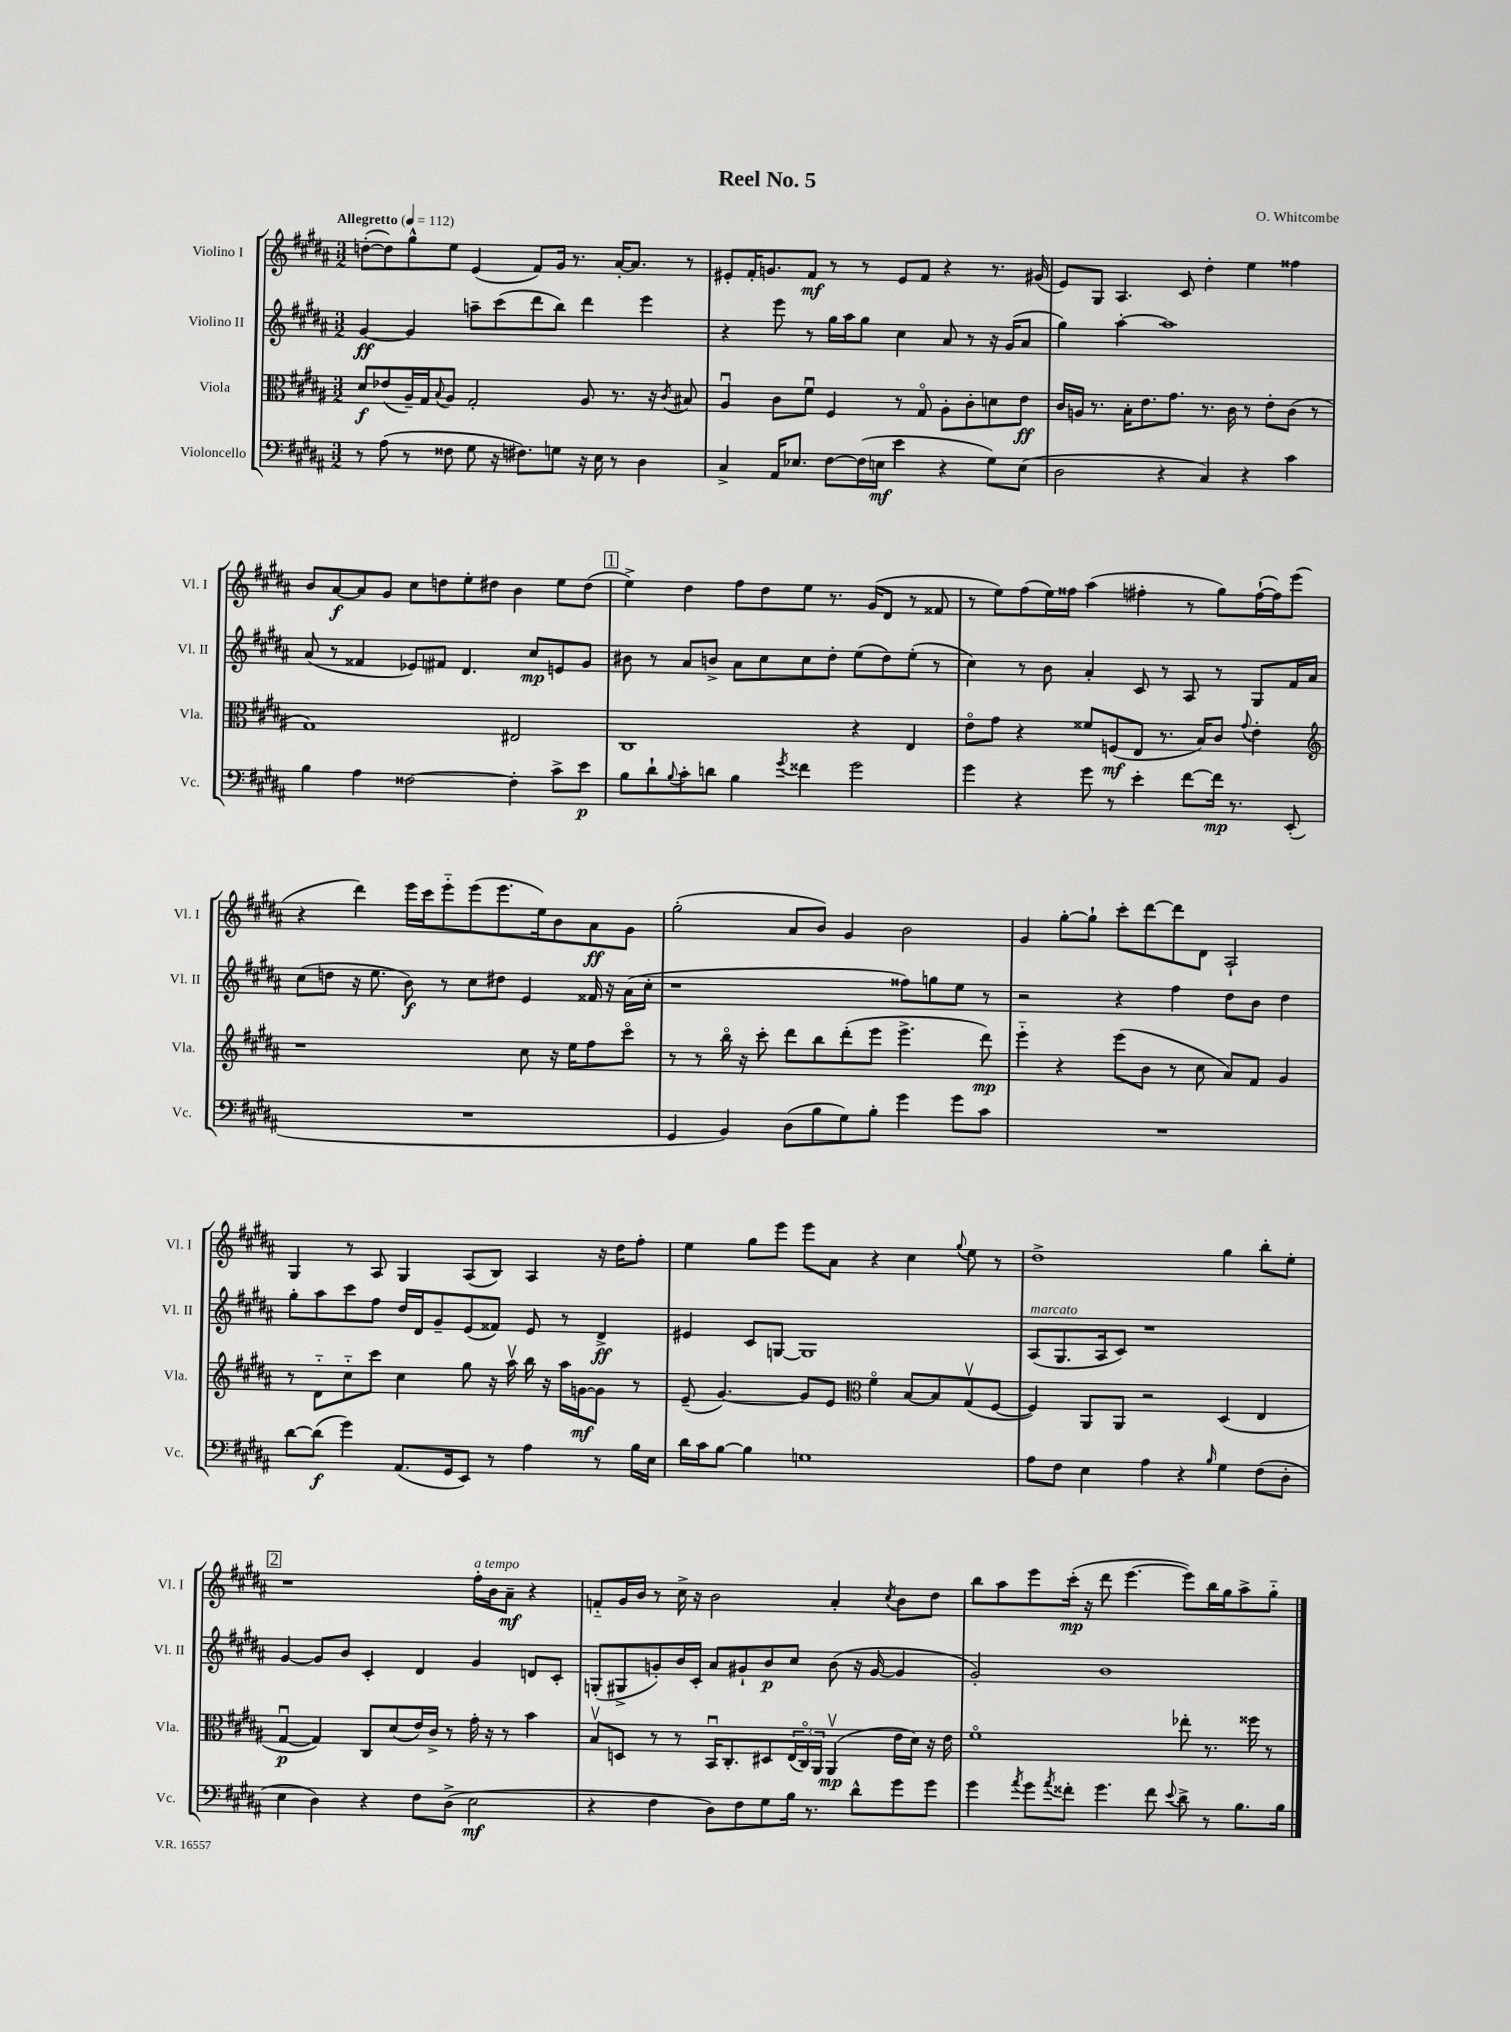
\header { title = "Reel No. 5" composer = "O. Whitcombe" }
<<
\new StaffGroup <<
\new Staff = "s0" \with { instrumentName = "Violino I" shortInstrumentName = "Vl. I" } {
    \clef treble \key b \major \numericTimeSignature \time 3/2 \tempo "Allegretto" 4 = 112
    d''8~-.( d''8) gis''8-^ e''8 e'4( fis'8) gis'16 r8. ais'16~-. ais'8. r8 |
    eis'8-. fis'16-. g'8. fis'8\mf r8 r8 eis'8 fis'8 r4 r8. gis'16( |
    e'8) gis8 ais4. cis'8 dis''4-. e''4 fisis''4 |
    b'8 ais'8~\f ais'8 gis'8 cis''8 d''8 e''8-. dis''8 b'4 e''8 dis''8( |
    \mark \markup { \box "1" } e''4->) dis''4 fis''8 dis''8 e''8 r8. gis'16( dis'8 r8 fisis'8 |
    r8 e''8) fis''8( e''16) fisis''16 ais''4( fis''4-. r8 gis''8) fis''16~-!( fis''16) e'''8( |
    r4 dis'''4) e'''16 cis'''16 e'''8-_ e'''8( e'''8. e''16) b'8 ais'8\ff gis'8 |
    gis''2-.( ais'8 b'8) gis'4 b'2 |
    gis'4 gis''8~-. gis''8-! cis'''8-. dis'''8~ dis'''8 dis'8 ais2-! |
    gis4 r8 ais8 gis4 ais8( b8) ais4 r16 dis''16 fis''8-. |
    e''4 gis''8 e'''8 e'''8 ais'8 r4 cis''4 \appoggiatura { gis''8 } e''8 r8 |
    dis''1-> gis''4 b''8-. e''8-. |
    \mark \markup { \box "2" } r1 fis''16-.^\markup { \italic "a tempo" } b'16 ais'8--\mf r4 |
    f'8-_ gis'16 b'16 r8 cis''16-> r16 b'2 ais'4-. \acciaccatura { cis''8 } b'8 dis''8 |
    b''8 ais''8 e'''8 cis'''16-.\mp( r16 dis'''8 e'''4.~ e'''8) b''16 gis''16 ais''8-> gis''8-_ \bar "|." |
}
\new Staff = "s1" \with { instrumentName = "Violino II" shortInstrumentName = "Vl. II" } {
    \clef treble \key b \major \numericTimeSignature \time 3/2
    gis'4~\ff gis'4 a''8-- cis'''8( dis'''8 b''8) dis'''4 e'''4 |
    r4 e'''8 r8 gis''16 ais''16 gis''8 cis''4 ais'8 r8 r16 gis'16( ais'8 |
    gis''4) ais''4~-. ais''1 |
    ais'8( r8 fisis'4 ees'8) fis'8 dis'4. cis''8\mp e'8 gis'8 |
    \mark \markup { \box "1" } bis'8 r8 ais'8 b'8-> ais'8 cis''8 cis''8 dis''8-. e''8( dis''8) e''8-.( r8 |
    cis''4) r8 b'8 ais'4-. cis'8 r8 ais8 r8 gis8 fis'16 ais'16 |
    cis''8( d''8 r16 e''8. b'8\f) r8 cis''8 dis''8 e'4 fisis'16 r16 ais'16( cis''16-. |
    r1 fisis''8) g''8 e''8 r8 |
    r2 r4 fis''4 dis''8 b'8 dis''4 |
    gis''8-. ais''8 cis'''8 fis''8 dis''16 dis'16 gis'8-- e'8( fisis'8) e'8 r8 dis'4->\ff |
    eis'4 cis'8 g8~ g1 |
    ais8^\markup { \italic "marcato" }( gis8. ais16 cis'8) r1 |
    \mark \markup { \box "2" } gis'4~ gis'8 b'8 cis'4-. dis'4 gis'4 d'8 cis'8-. |
    g8-.( gis8-> g'8-.) b'16 cis'16-. ais'8 gis'8-! b'8\p cis''8 b'8( r16 gis'16~ gis'4 |
    gis'2-.) b'1 \bar "|." |
}
\new Staff = "s2" \with { instrumentName = "Viola" shortInstrumentName = "Vla." } {
    \clef alto \key b \major \numericTimeSignature \time 3/2
    dis'8\f ees'8( ais16--) gis16 \appoggiatura { b8 } ais8 gis2-. ais8 r8. r16 \acciaccatura { cis'8 } bis8 |
    ais4\downbow cis'8 fis'8\downbow fis4 r8 gis8\flageolet ais8-. cis'8-. d'8 e'8\ff |
    cis'16 a16 r8. b16-. e'8. gis'8. r8. cis'16 r8 e'8-. cis'8( r8 |
    gis1) eis2 |
    \mark \markup { \box "1" } cis1 r4 e4 |
    e'8\flageolet gis'8 r4 fisis'8 f8\mf( e8 r8. b16) cis'8 \appoggiatura { gis'8 } e'4-. |
    \clef treble r1 cis''8 r16 e''16 fis''8 cis'''8\flageolet |
    r8 r8 b''16\flageolet r16 cis'''8-. dis'''8 b''8 dis'''8-.( e'''8 e'''4.-> dis'''8\mp) |
    e'''4-_ r4 e'''8( b'8 r8 cis''8 ais'8) fis'8 gis'4 |
    r8 dis'8-_ cis''8-_ cis'''8 cis''4 gis''8 r16 ais''16\upbow b''16 r16 ais''16 g'16~\mf g'8 r8 |
    e'8--( gis'4.~) gis'8 e'8 \clef alto fis'4\flageolet b8~ b8 gis8\upbow( fis8~ |
    fis4) ais,8 ais,8 r2 dis4( e4 |
    \mark \markup { \box "2" } gis4~\downbow\p gis4) cis8 dis'8( e'16) cis'16-> r8 gis'16-. r16 r8 b'4 |
    b8\upbow d8 r8 r8 b,16\downbow cis8.-. dis8 \tuplet 3/2 { e16( cis16\flageolet) ais,16 } ais,4\upbow\mp( e'16 dis'16) r16 e'16 |
    fis'1\flageolet ees''8-. r8. fisis''16 r8 \bar "|." |
}
\new Staff = "s3" \with { instrumentName = "Violoncello" shortInstrumentName = "Vc." } {
    \clef bass \key b \major \numericTimeSignature \time 3/2
    r8 ais8( r8 fisis8 gis8 r16 fis8.) g8 r16 e16 r8 dis4 |
    cis4-> ais,16 ees8. fis8~ fis16( e16\mf e'4 r4 gis8) e8( |
    dis2 r4 cis4) r4 cis'4 |
    b4 ais4 fisis2~ fisis4-. cis'8-> e'8\p |
    \mark \markup { \box "1" } b8 dis'8-! \appoggiatura { b8 } cis'8-. d'8 b4 \acciaccatura { gis'8 } fisis'4 gis'2 |
    gis'4 r4 gis'8 r8 e'4-. fis'8~ fis'16\mp r8. e,8-.( |
    R1. |
    gis,4 b,4) dis8( b8 gis8) b8-. gis'4 gis'8 cis'8 |
    R1. |
    dis'8~ dis'8\f( gis'4) ais,8.( gis,16 e,8) r8 ais4 r8 b16 e16 |
    dis'16 cis'16 b8~ b4 g1 |
    ais8 fis8 e4 ais4 r4 \grace { b16 } gis4 fis8( dis8-. |
    \mark \markup { \box "2" } e4 dis4) r4 fis8 dis8->( e2\mf |
    r4 fis4 dis8) fis8 gis8 b16 r8. dis'8-^ gis'8 gis'8 |
    gis'4 \acciaccatura { ais'8 } gis'8 \acciaccatura { ais'8 } fisis'8-. gis'4. fisis'8 \appoggiatura { e'8 } dis'8-> r8 b8. b16 \bar "|." |
}
>>
>>
\layout { \context { \Score \remove "Bar_number_engraver" } }
